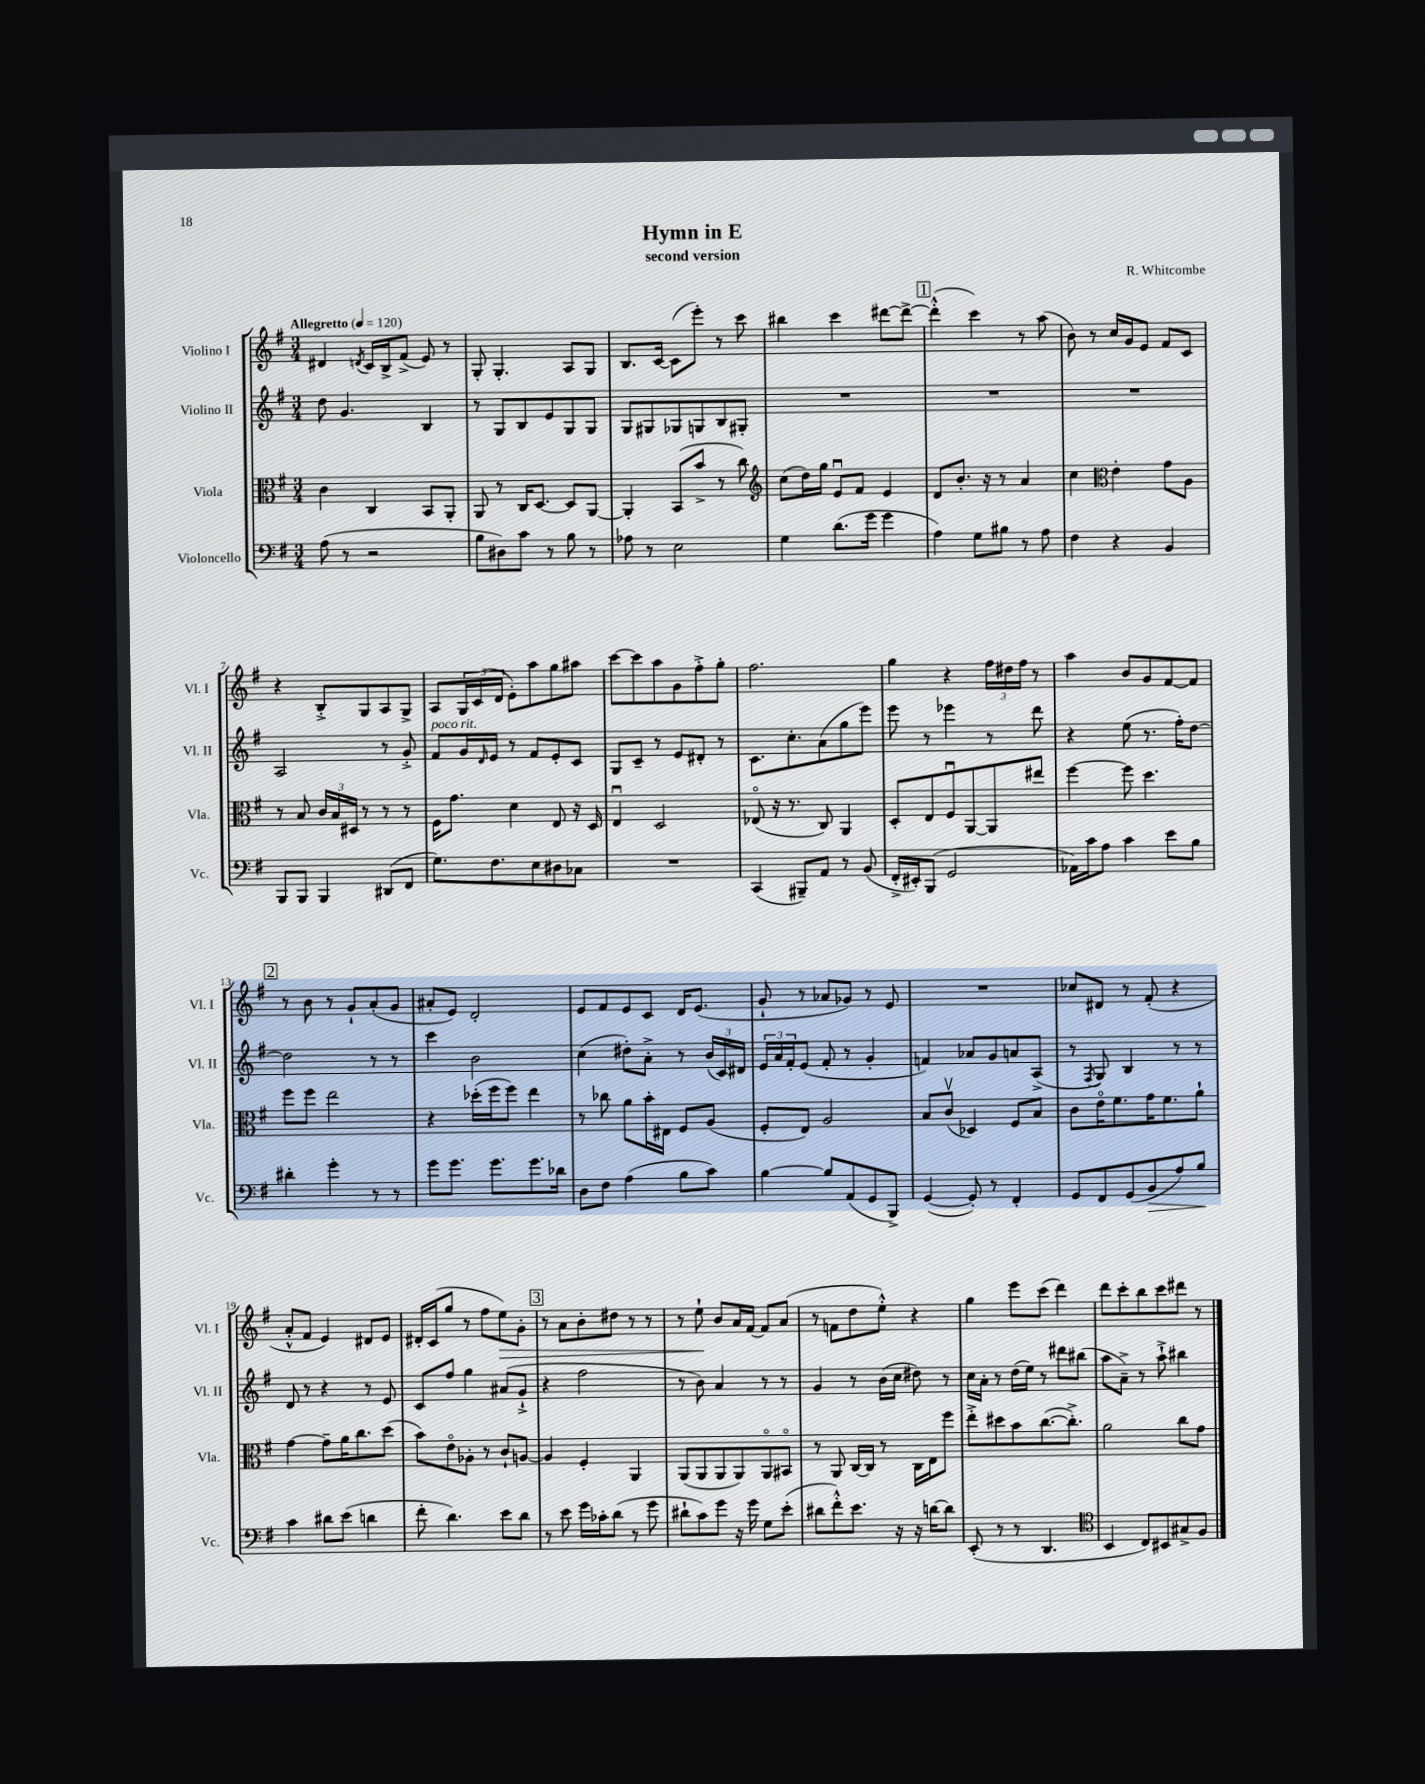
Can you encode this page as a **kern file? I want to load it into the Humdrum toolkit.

**kern	**kern	**kern	**kern
*staff4	*staff3	*staff2	*staff1
*clefF4	*clefC3	*clefG2	*clefG2
*k[f#]	*k[f#]	*k[f#]	*k[f#]
*M3/4	*M3/4	*M3/4	*M3/4
*MM120	*MM120	*MM120	*MM120
(8A	4c	8dd	4d#
8r	.	4.g	.
.	.	.	8qd
2r	4C	.	16c
.	.	.	16B^
.	.	.	(8f#^
.	8BB	4B	8e)
.	8AA'	.	8r
=	=	=	=
8B	8AA	8r	8G'
8D#)	8r	8G	4.G'
8c	16C	8B	.
.	[8.D	.	.
8r	.	8e	.
8B	8D]	8G	8A
8r	[8AA	8G	8G
=	=	=	=
8A-	4AA']	8G	8.B
8r	.	8G#	.
.	.	.	[16c
2E	(8BB	8G-	(8c]
.	8b^	8G	8eee')
.	8r	8B	8r
.	8cc)	8G#'	8ccc
=	=	=	=
*	*clefG2	*	*
4G	(8cc	2.r	4bb#
.	16dd)	.	.
.	16gg	.	.
(8.d	8eu	.	4ccc
.	8f#	.	.
16g	.	.	.
4g	4e	.	[8ddd#
.	.	.	8ddd#^_
=	=	=	=
4A)	8d	2.r	(4ddd#'^^]
.	8.b'	.	.
8G	.	.	4ccc)
.	16r	.	.
8B#	8r	.	.
8r	4a	.	8r
8A	.	.	(8aa
=	=	=	=
4F#	4cc	2.r	8b)
.	.	.	8r
*	*clefC3	*	*
4r	4e'	.	16cc
.	.	.	16g
.	.	.	8e
4BB	8g	.	8f#
.	8A	.	8c
=	=	=	=
8BBB	8r	2A	4r
8BBB	8B	.	.
4BBB	24c	.	8B'^
.	24B	.	.
.	24D#	.	.
.	8r	.	8G
(8DD#	8r	8r	8A
8FF#	8r	8g'^	8G^
=	=	=	=
8.G)	16F#	8f#	8A
.	8.g	.	.
.	.	16g	24G
.	.	.	(24c
.	.	16qqd	.
8.F#	.	16e	.
.	.	.	24d
.	4d	8r	8e')
8E	.	8f#	8aa
8D#	8E	8e'	8gg
8C-	16r	8c	8aa#
.	16D	.	.
=	=	=	=
2.r	4Eu	8G	[8ccc
.	.	8c~	8ccc]
.	2D	8r	8aa
.	.	8e	8g
.	.	8d#'	8ff#'^
.	.	8r	8gg'
=	=	=	=
(4CC	(8E-o	8.c	2.ff#
.	16r	.	.
.	8.r	8.cc'	.
8BBB#~)	.	.	.
8AA	8C)	(8a	.
8r	4AA	8gg	.
(8BB	.	8eee)	.
=	=	=	=
16FF#'^	8D'	8eee	4gg
16EE#')	.	.	.
(8BBB	8E	8r	.
2GG	8F#u	4eee-	4r
.	[8AA	.	.
.	8AA]	8r	24ff#
.	.	.	24dd#
.	.	.	24ff#
.	8ee#	8ddd	8r
=	=	=	=
16AA-)	[4ff#	4r	4aa
16c	.	.	.
8A	.	.	.
4c	8ff#]	(8ee	8b
.	4.dd	8.r	8g
8e	.	.	[8f#
.	.	16ff#')	.
8B	.	[8dd	8f#]
=	=	=	=
4d#'	8ff#	2dd]	8r
.	8ff#	.	8b
4g'	2ee	.	8r
.	.	.	8g`
8r	.	8r	(8a'
8r	.	8r	8g
=	=	=	=
8g	4r	4ccc	8a#'
8.g	.	.	8e)
.	(16dd-'	2b	2d'
8.g	16ff#	.	.
.	8ff#)	.	.
8.g	4ee	.	.
16d-	.	.	.
=	=	=	=
8D	8r	(4cc	8e
8F#	8cc-	.	8f#
(4A	8a	8dd#')	8e
.	16b'	8a'^	8c
.	16E#	.	.
8B	8F#	8r	16d
.	.	.	(8.e
8c)	(8A	(24b	.
.	.	24c)	.
.	.	24d#	.
=	=	=	=
[4B	8F#'	24e	8g`
.	.	24a	.
.	.	24f#'	.
.	8E)	(8e	8r
8B]	2A	8f#'	8a-
(8AA	.	8r	8g-)
8GG	.	4g'	8r
8BBB^)	.	.	8e
=	=	=	=
([4GG	8B	4f)	2.r
.	(8cv	.	.
8GG'])	4D-)	8a-	.
8r	.	8g	.
4FF#'	8F#	8a	.
.	8B	(8A^	.
=	=	=	=
8GG	8c	8r	8cc-
.	.	8qF#	.
8FF#	16eo	8G)	8d#
.	8.f#	.	.
(8GG	.	4B	8r
8BB	16g	.	(8f#'
.	8.f#	.	.
8A)	.	8r	4r
8B	8a`	8r	.
=	=	=	=
4c	[4g	8d	8a'^^
.	.	8r	8f#
8d#	8g~]	4r	4e)
(8e	16a	.	.
.	8.cc	.	.
4d	.	8r	8d#
.	(8dd	8e	8e
=	=	=	=
8f#'	8b)	8c	16d#'
.	.	.	(16c
4.d)	8eo	8ff#	8gg
.	8A-'	4gg	8r
.	8r	.	8ff#
8e	8c`	(8a#	8ee)
8d	[8A	8g`^	8g'
=	=	=	=
8r	4A]	4r	8r
8e	.	.	8a
16g	4F#'	2ff#	8b'
16c-'	.	.	.
(8d	.	.	8dd#
8r	4AA	.	8r
8g	.	.	8r
=	=	=	=
8d#`	(8AA	8r	8r
8c)	8AA	8b)	8ee`
8g	8AA	4a	8b
16r	8AA)	.	16a
16g	.	.	[16f#
8G	8AAo	8r	8f#]
(8e'	8BB#o	8r	(8a
=	=	=	=
8d#	8r	4g	8r
8f#'^^)	8AA	.	8f
8.e	[16C	8r	8dd
.	16C]	.	.
.	8r	(16b	8ee'^^)
16r	.	16cc	.
16r	16C	8dd#)	4r
[16d	16E	.	.
8d]	8ff#	8r	.
=	=	=	=
(8EE'	8ee'^	16cc	4gg
.	.	16a'	.
8r	8dd#	8r	.
8r	8b	(16dd	8eee
.	.	16ee)	.
4.DD	([8.cc	8r	(8ccc
.	.	8ddd#	4ddd)
.	8.cc'^])	.	.
.	.	(8bb#	.
=	=	=	=
*clefC4	*	*	*
4BB	2a	8aa	8ddd
.	.	8a~^)	8ccc'
8C)	.	8r	8bb
8BB#	.	8aa`^	8ccc
8G#^	8cc	4bb#	8ddd#
8F#	8g	.	8r
==	==	==	==
*-	*-	*-	*-
